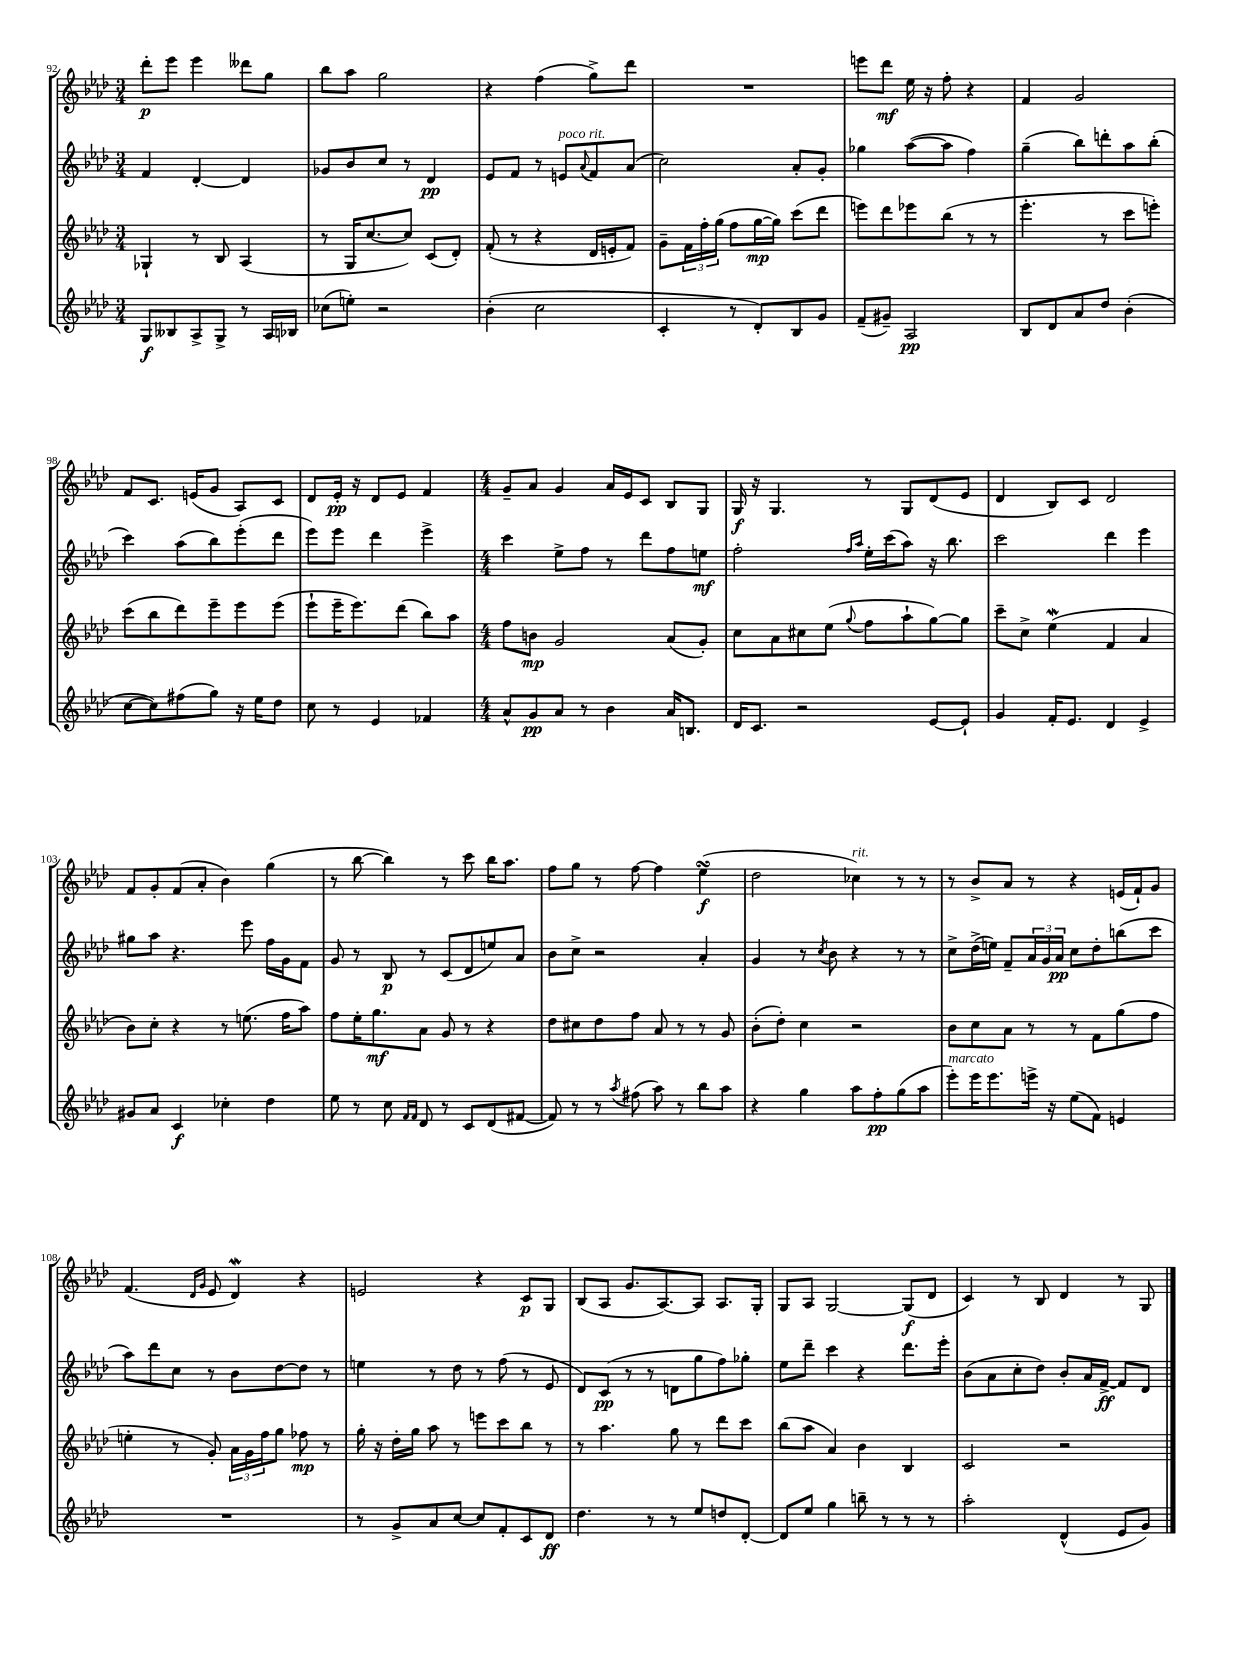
<<
\new StaffGroup <<
\new Staff = "s0" {
    \clef treble \key aes \major \numericTimeSignature \time 3/4
    des'''8-.\p ees'''8 ees'''4 deses'''8 g''8 |
    bes''8 aes''8 g''2 |
    r4 f''4( g''8->) des'''8 |
    R2. |
    e'''8 des'''8\mf ees''16 r16 f''8-. r4 |
    f'4 g'2 |
    f'8 c'8. e'16( g'8 aes8) c'8 |
    des'8 ees'16-.\pp r16 des'8 ees'8 f'4 |
    \numericTimeSignature \time 4/4 g'8-- aes'8 g'4 aes'16 ees'16 c'8 bes8 g8 |
    g16\f r16 g4. r8 g8 des'8( ees'8 |
    des'4 bes8) c'8 des'2 |
    f'8 g'8-. f'8( aes'8-. bes'4) g''4( |
    r8 bes''8~ bes''4) r8 c'''8 bes''16 aes''8. |
    f''8 g''8 r8 f''8~ f''4 ees''4\turn\f( |
    des''2 ces''4^\markup { \italic "rit." }) r8 r8 |
    r8 bes'8-> aes'8 r8 r4 e'16( f'16-!) g'8 |
    f'4.( \grace { des'16 g'16 } ees'8 des'4\mordent) r4 |
    e'2 r4 c'8\p g8 |
    bes8( aes8 g'8. aes8.~) aes8 aes8. g16-. |
    g8 aes8 g2~ g8\f( des'8 |
    c'4) r8 bes8 des'4 r8 g8 \bar "|." |
}
\new Staff = "s1" {
    \clef treble \key aes \major \numericTimeSignature \time 3/4
    f'4 des'4~-. des'4 |
    ges'8 bes'8 c''8 r8 des'4\pp |
    ees'8 f'8 r8 e'8^\markup { \italic "poco rit." } \appoggiatura { aes'8 } f'8 aes'8( |
    c''2) aes'8-. g'8-. |
    ges''4 aes''8~( aes''8 f''4) |
    g''4--( bes''8) d'''8-. aes''8 bes''8-.( |
    c'''4) aes''8( bes''8) ees'''8-.( des'''8 |
    ees'''8) ees'''8 des'''4 ees'''4-> |
    \numericTimeSignature \time 4/4 c'''4 ees''8-> f''8 r8 des'''8 f''8 e''8\mf |
    f''2-. \grace { f''16 aes''16 } ees''16-. c'''16( aes''8) r16 bes''8. |
    c'''2 des'''4 ees'''4 |
    gis''8 aes''8 r4. ees'''8 f''16 g'16 f'8 |
    g'8 r8 bes8\p r8 c'8( des'8 e''8) aes'8 |
    bes'8 c''8-> r2 aes'4-. |
    g'4 r8 \acciaccatura { c''8 } bes'8 r4 r8 r8 |
    c''8-> des''16->( e''16) f'8-- \tuplet 3/2 { aes'16 g'16 aes'16\pp } c''8 des''8-. b''8( c'''8 |
    aes''8) des'''8 c''8 r8 bes'8 des''8~ des''8 r8 |
    e''4 r8 des''8 r8 f''8( r8 ees'8 |
    des'8) c'8\pp( r8 r8 d'8 g''8 f''8) ges''8-. |
    ees''8 des'''8-- c'''4 r4 des'''8. ees'''16-. |
    bes'8( aes'8 c''8-. des''8) bes'8-. aes'16 f'16~->\ff f'8 des'8 \bar "|." |
}
\new Staff = "s2" {
    \clef treble \key aes \major \numericTimeSignature \time 3/4
    ges4-! r8 bes8 aes4( |
    r8 g16 c''8.~ c''8) c'8( des'8-.) |
    f'8-.( r8 r4 des'16 e'16-. f'8) |
    g'8-- \tuplet 3/2 { f'16 f''16-. g''16( } f''8 g''16~\mp g''16) c'''8( des'''8 |
    e'''8) des'''8 ees'''8 bes''8( r8 r8 |
    ees'''4.-. r8 c'''8 e'''8-.) |
    c'''8( bes''8 des'''8) ees'''8-- ees'''8 ees'''8( |
    ees'''8-! ees'''16-- ees'''8.) des'''8( bes''8) aes''8 |
    \numericTimeSignature \time 4/4 f''8 b'8\mp g'2 aes'8( g'8-.) |
    c''8 aes'8 cis''8 ees''8( \appoggiatura { g''8 } f''8 aes''8-! g''8~) g''8 |
    c'''8-- c''8-> ees''4\mordent( f'4 aes'4 |
    bes'8) c''8-. r4 r8 e''8.( f''16 aes''8) |
    f''8 ees''16-. g''8.\mf aes'8 g'8 r8 r4 |
    des''8 cis''8 des''8 f''8 aes'8 r8 r8 g'8 |
    bes'8-.( des''8-.) c''4 r2 |
    bes'8 c''8 aes'8 r8 r8 f'8 g''8( f''8 |
    e''4-. r8 g'8-.) \tuplet 3/2 { aes'16 g'16 f''16 } g''8 fes''8\mp r8 |
    g''16-. r16 des''16-. g''16 aes''8 r8 e'''8 c'''8 bes''8 r8 |
    r8 aes''4. g''8 r8 des'''8 c'''8 |
    bes''8( aes''8 aes'4) bes'4 bes4 |
    c'2 r2 \bar "|." |
}
\new Staff = "s3" {
    \clef treble \key aes \major \numericTimeSignature \time 3/4
    g8\f beses8 aes8-> g8-> r8 aes16 bes16 |
    ces''8( e''8-.) r2 |
    bes'4-.( c''2 |
    c'4-. r8 des'8-.) bes8 g'8 |
    f'8--( gis'8--) aes2\pp |
    bes8 des'8 aes'8 des''8 bes'4-.( |
    c''8~ c''8) fis''8( g''8) r16 ees''16 des''8 |
    c''8 r8 ees'4 fes'4 |
    \numericTimeSignature \time 4/4 aes'8-^ g'8\pp aes'8 r8 bes'4 aes'16 b8. |
    des'16 c'8. r2 ees'8~ ees'8-! |
    g'4 f'16-. ees'8. des'4 ees'4-> |
    gis'8 aes'8 c'4\f ces''4-. des''4 |
    ees''8 r8 c''8 \grace { f'16 f'16 } des'8 r8 c'8 des'8( fis'8~ |
    fis'8) r8 r8 \acciaccatura { aes''8 } fis''8( aes''8) r8 bes''8 aes''8 |
    r4 g''4 aes''8 f''8-.\pp g''8( aes''8 |
    ees'''8-.^\markup { \italic "marcato" }) ees'''16 ees'''8. e'''16-> r16 ees''8( f'8) e'4 |
    R1 |
    r8 g'8-> aes'8 c''8~ c''8 f'8-. c'8 des'8\ff |
    des''4. r8 r8 ees''8 d''8 des'8~-. |
    des'8 ees''8 g''4 b''8-- r8 r8 r8 |
    aes''2-. des'4-^( ees'8 g'8) \bar "|." |
}
>>
>>
\layout { \context { \Score currentBarNumber = #92 } }
